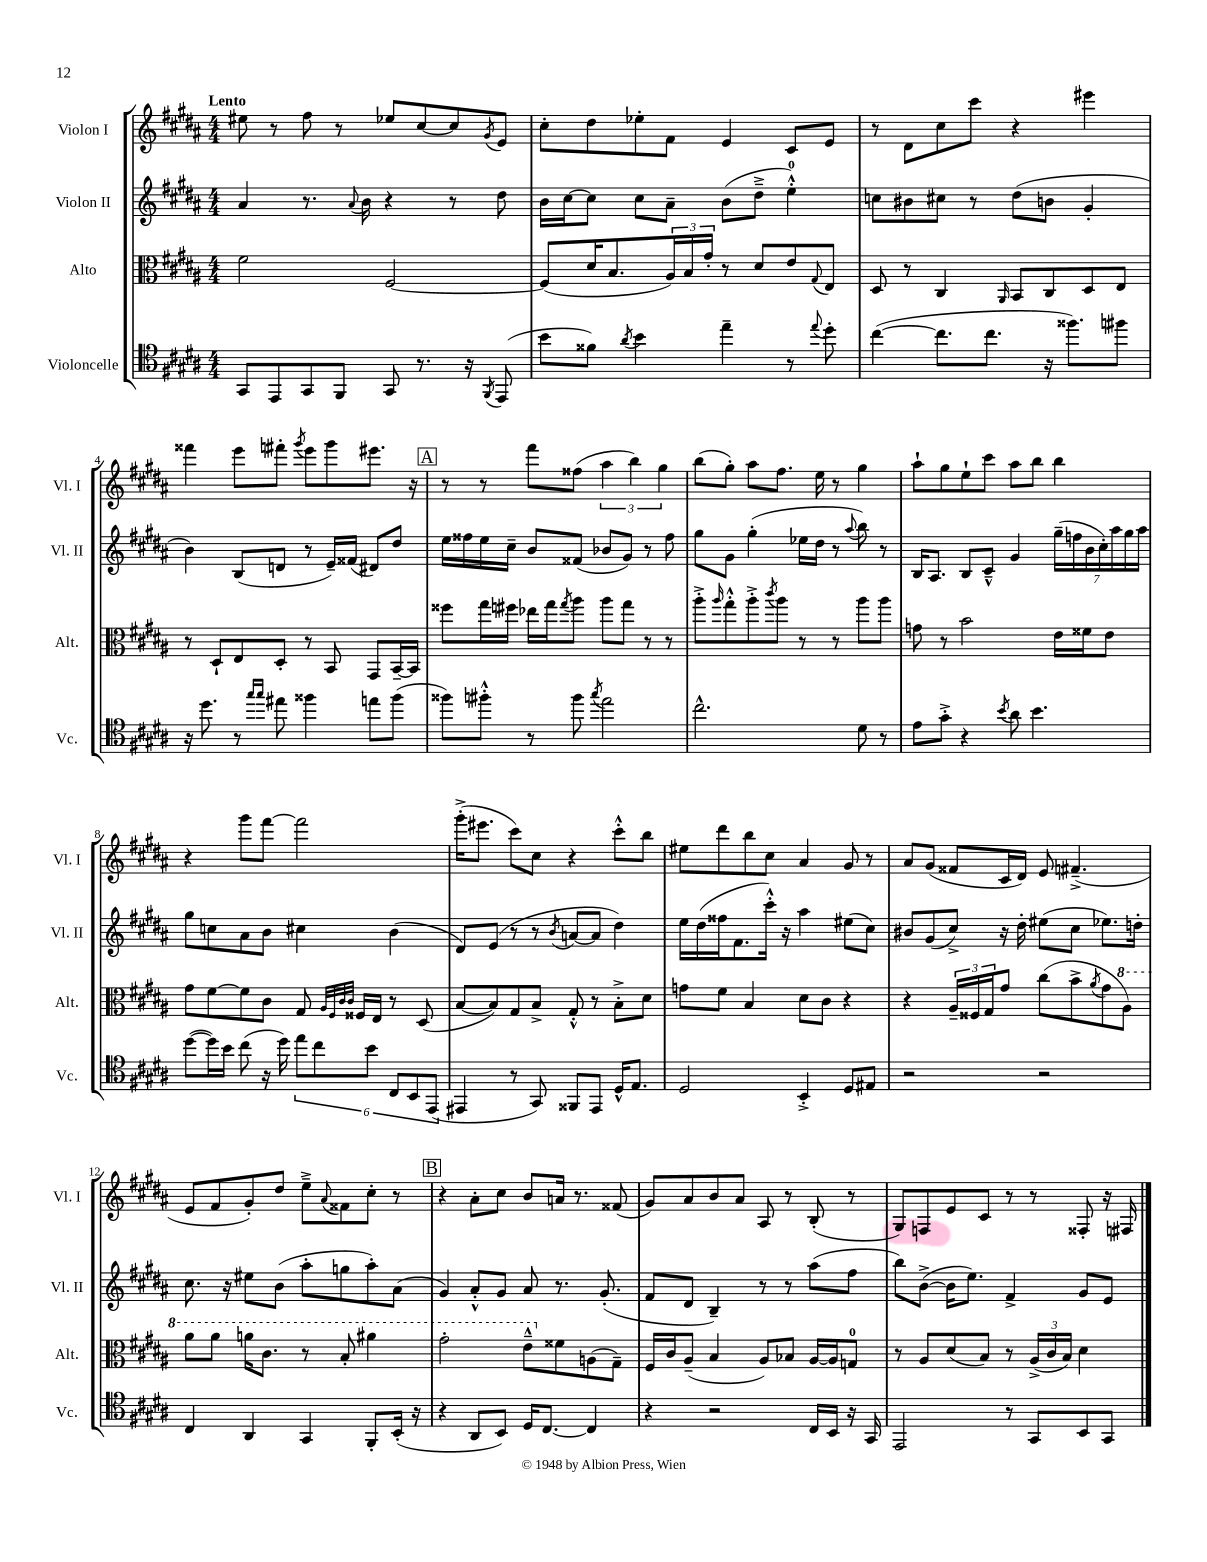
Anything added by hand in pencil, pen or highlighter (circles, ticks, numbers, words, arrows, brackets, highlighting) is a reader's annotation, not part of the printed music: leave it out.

**kern	**kern	**kern	**kern
*part4	*part3	*part2	*part1
*staff4	*staff3	*staff2	*staff1
*I"Violoncelle	*I"Alto	*I"Violon II	*I"Violon I
*I'Vc.	*I'Alt.	*I'Vl. II	*I'Vl. I
*clefC4	*clefC3	*clefG2	*clefG2
*k[f#c#g#d#a#]	*k[f#c#g#d#a#]	*k[f#c#g#d#a#]	*k[f#c#g#d#a#]
*M4/4	*M4/4	*M4/4	*M4/4
=1	=1	=1	=1
!	!	!	!LO:TX:a:B:t=Lento
8GG#/L	2f#\	4a#/	8ee#X\
8EE/	.	.	8r
8GG#/	.	8.r	8ff#\
8FF#/J	.	.	8r
.	.	8qqa#/	.
.	.	16b\	.
8GG#/	[2F#/	4r	8ee-X/L
8.r	.	.	[8cc#/
.	.	8r	8cc#/]
16r	.	.	.
8qFF#/	.	.	8qg#/
(8EE/	.	8dd#\	8e/J
=2	=2	=2	=2
8b\L	(8F#/L]	16b\LL	8cc#'\L
.	.	[16cc#\J	.
8f##X\J)	16d#/K	8cc#\J]	8dd#\
.	8.B/	.	.
8qa#/	.	.	.
4b\	.	8cc#\L	8ee-X'\
.	24A#/L)	8a#~\J	8f#\J
.	24B/	.	.
.	24g#'/JJ	.	.
4ee~\	8r	(8b\L	4e/
.	8d#/L	8dd#~^\J	.
8r	8e/	4ee'^^\)	8c#/L
8qqee/	8qqG#/	.	.
8dd#'\	8E/J	.	8e/J
=3	=3	=3	=3
([4cc#\	8D#/	8ccn\L	8r
.	8r	8b#X\	8d#\L
8.cc#\L]	4C#/	8cc#X\J	8cc#\
.	.	8r	8ccc#\J
8.cc#\J	.	.	.
.	16qqAA#/	.	.
.	8BB/L	(8dd#\L	4r
16r	8C#/	8bn\J	.
8.ff##X\L)	.	.	.
.	8D#/	4g#'/	4eee#X\
8ff#X\J	8E/J	.	.
!!LO:LB:g=z
=4	=4	=4	=4
16r	8r	4b\)	4fff##X\
8.dd#\	.	.	.
.	8D#`/L	.	.
8r	8E/	(8B/L	8eee\L
16qqgg#/LL	.	.	.
16qqgg#/JJ	.	.	.
8ee#X\	8D#'/J	8dn/J	8fff#X'\J
.	.	.	8qggg#/
4ff##X\	8r	8r	8eee\L
.	8BB/	16e~/LL)	8ggg#\
.	.	(16f##X/JJ	.
8een\L	8GG#/L	8d#X/L)	8.eee#X\J
(8ff##\J	[16BB~/L	8dd#/J	.
.	16BB/JJ]	.	16r
!!LO:REH:place=s1:t=A
=5	=5	=5	=5
8ff##X\L)	8ff##X\L	16ee\LL	8r
.	.	16ff##X\	.
8ff#X'^^\J	16gg#\L	16ee\	8r
.	16ff#X\JJ	16cc#~\JJ	.
8r	16ee-X\LL	8b/L	8fff#\L
.	16gg#\J	.	.
.	8qgg#/	.	.
8ff#\	8aa#\J	(8f##X/J	(8ff##X\J
8qgg#/	.	.	.
2ee\	8aa#\L	8b-X/L	6aa#\
.	8gg#\J	8g#/J)	.
.	.	.	6bb\)
.	8r	8r	.
.	.	.	6gg#\
.	8r	8ff##\	.
=6	=6	=6	=6
2.cc#^^\	8aa#'^\L	8gg#\L	(8bb\L
.	16qqaa#/	.	.
.	8gg#'^^\	8g#\J	8gg#'\J)
.	8aa#'^\	(4gg#'\	8aa#\L
.	8qccc#/	.	.
.	8aa#\J	.	8.ff#\J
.	8r	16ee-X\LL	.
.	.	16dd#\JJ	16ee\
.	8r	8r	8r
.	.	8qqaa#/	.
8d#\	8aa#\L	8bb\)	4gg#\
8r	8aa#\J	8r	.
=7	=7	=7	=7
8e\L	8gn\	16B/KL	8aa#`\L
.	.	8.A#/J	.
8g#'^\J	8r	.	8gg#\
4r	2b\	8B/L	8ee`\
.	.	8c#~^^/J	8ccc#\J
8qb/	.	.	.
8a#\	.	4g#/	8aa#\L
4.b\	.	.	8bb\J
.	16e\LL	(28gg#~\LL	4bb\
.	.	28ffn\	.
.	16f##X\J	.	.
.	.	28b\	.
.	.	28cc#'\)	.
.	8e\J	.	.
.	.	28aa#\	.
.	.	28gg#\	.
.	.	28aa#\JJ	.
!!LO:LB:g=z
=8	=8	=8	=8
([8dd#\L	8g#\L	8gg#\L	4r
16dd#\L])	[8f#\	8ccn\	.
16b\JJ	.	.	.
(8cc#\	8f#\]	8a#\	8ggg#\L
16r	8c#\J	8b\J	[8fff#\J
16dd#\)	.	.	.
12ee\L	8G#/	4cc#X\	2fff#\]
12cc#\	.	.	.
.	32qqA#/LLL	.	.
.	32qqF#/	.	.
.	32qqc#/	.	.
.	32qqc#/JJJ	.	.
.	16F##X/LL	.	.
12b\J	.	.	.
.	16E/JJ	.	.
12C#/L	8r	(4b\	.
12BB/	.	.	.
.	(8D#/	.	.
(12EE/J	.	.	.
=9	=9	=9	=9
4EE#X/	[8B/L	8d#/L)	(16ggg#'^\KL
.	.	.	8.eee#X\J
.	8B/])	(8e/J	.
8r	8G#/	8r	8ccc#\L)
8GG#/)	8B^/J	8r	8cc#\J
.	.	8qb/	.
8FF##X/L	8G#'^^/	[8an/L	4r
8EE#/J	8r	8a/J]	.
16D#^^/KL	8B'^\L	4dd#\)	8ccc#'^^\L
8.E/J	.	.	.
.	8d#\J	.	8bb\J
=10	=10	=10	=10
2D#/	8gn\L	16ee\LL	8ee#X\L
.	.	(16dd#\	.
.	8f#\J	16ff##X\J	8ddd#\
.	.	8.f#\	.
.	4B/	.	8bb\
.	.	16ccc#'^^\Jk)	8cc#\J
.	.	16r	.
4BB'^/	8d#\L	4aa#\	4a#/
.	8c#\J	.	.
8D#/L	4r	(8ee#X\L	8g#/
8E#X/J	.	8cc#\J)	8r
=11	=11	=11	=11
2r	4r	8b#X/L	8a#/L
.	.	(8g#/	(8g#/J
.	24A#~/LL	8cc#^/J)	8f##X/L
.	24F##X/	.	.
.	24G#/J	.	.
.	8g#/J	16r	16c#/L
.	.	16dd#'\	16d#/JJ)
2r	(8cc#\L	(8ee#X\L	8e/
.	8b^\	8cc#\J	(4.f#X~^/
.	8qa#/	.	.
.	8g#\	8.ee-X\L)	.
*	*8va	*	*
.	8a#\J)	.	.
.	.	16ddn'\Jk	.
!!LO:LB:g=z
=12	=12	=12	=12
4C#/	8aa#\L	8.cc#\	8e/L
.	8aa#\J	.	8f#/
.	.	16r	.
4AA#/	16aan\KL	8ee#X\L	8g#'/)
.	8.cc#\J	.	.
.	.	(8b\J	8dd#/J
4GG#/	8r	8aa#'\L	8ee~^\L
.	.	.	8qqa#/
.	8b'/	8ggn\	8f##X\
8FF#'/L	4aa#X\	8aa#'\)	8cc#'\J
(16BB'/Jk	.	(8a#\J	8r
16r	.	.	.
!!LO:REH:place=s1:t=B
=13	=13	=13	=13
4r	2gg#'\	4g#/)	4r
8AA#/L	.	8a#'^^/L	8a#'\L
8BB/J)	.	8g#/J	8cc#\J
16D#/KL	8ee~^^\L	8a#/	8b/L
[8.C#/J	.	.	.
*	*X8va	*	*
.	8f##X\	8.r	16an/Jk
.	.	.	8.r
4C#/]	(8An\	.	.
.	.	(8.g#'/	.
.	8G#~\J)	.	(8f##X/
=14	=14	=14	=14
4r	16F#/LL	8f#/L	8g#/L)
.	16c#/J	.	.
.	(8A#~/J	8d#/J	8a#/
2r	4B/	4B~/)	8b/
.	.	.	8a#/J
.	8A#/L)	8r	8A#/
.	8B-X/J	8r	8r
16C#/LL	[16A#/LL	(8aa#\L	(8B'/
16BB/JJ	16A#/J]	.	.
16r	8Gn/J	8ff#\J	8r
16GG#/	.	.	.
=15	=15	=15	=15
2EE/	8r	8bb\L)	8G#/L)
.	8A#/L	([8b^\J	8Fn/
.	(8d#/	16b\KL]	8e/
.	.	8.ee\J)	.
.	8B/J)	.	8c#/J
8r	8r	4f#^/	8r
8GG#/L	(24A#^/LL	.	8r
.	24c#/	.	.
.	24B/JJ)	.	.
8BB/	4d#\	8g#/L	8F##X'/
8GG#/J	.	8e/J	16r
.	.	.	16F#X/
==	==	==	==
*-	*-	*-	*-
